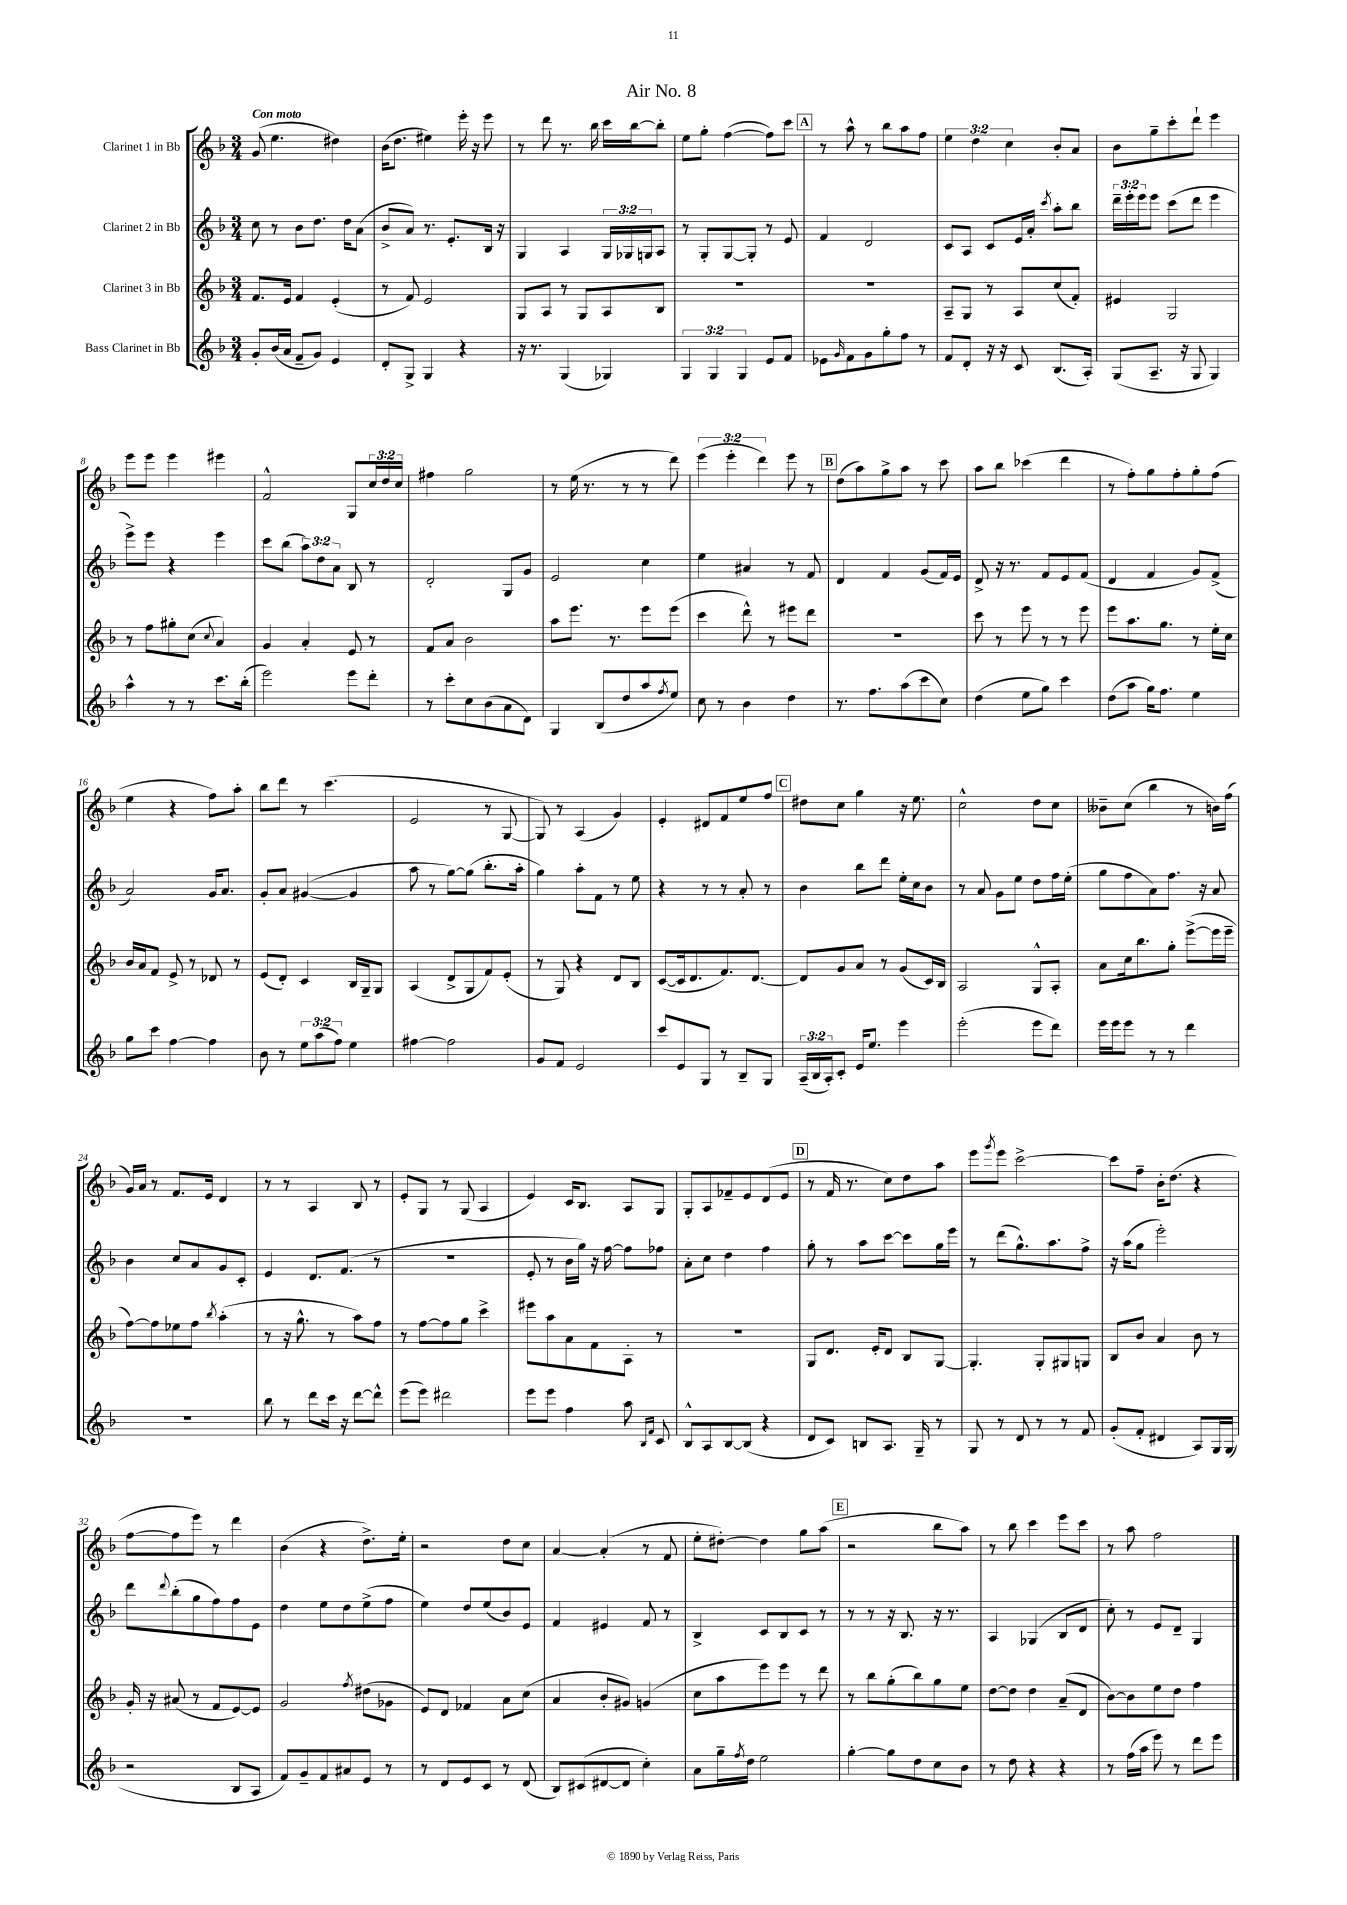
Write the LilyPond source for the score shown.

\header { title = "Air No. 8" }
<<
\new StaffGroup <<
\new Staff = "s0" \with { instrumentName = "Clarinet 1 in Bb" } {
    \clef treble \key f \major \numericTimeSignature \time 3/4 \override Staff.TupletNumber.text = #tuplet-number::calc-fraction-text \tempo "Con moto"
    g'8( e''4. dis''4) |
    bes'16( d''8. eis''4) e'''16-. r16 e'''8 |
    r8 d'''8 r8. bes''16 c'''16 bes''16~ bes''8-. |
    e''8 g''8-. f''4~( f''8) c'''8 |
    \mark \markup { \box "A" } r8 a''8-^ r8 bes''8 a''8 f''8 |
    \tuplet 3/2 { e''4 d''4 c''4 } bes'8-. a'8 |
    bes'8 g''8-- c'''8-. d'''8-! e'''4 |
    e'''8 e'''8 e'''4 eis'''4 |
    f'2-^ g8 \tuplet 3/2 { c''16 d''16 c''16 } |
    fis''4 g''2 |
    r8 e''16( r8. r8 r8 d'''8) |
    \tuplet 3/2 { e'''4( e'''4-. d'''4) } e'''8 r8 |
    \mark \markup { \box "B" } d''8( a''8) g''8-> a''8 r8 c'''8 |
    a''8 bes''8 ces'''4( d'''4 |
    r8 f''8-.) g''8 f''8-. g''8-. f''8( |
    e''4 r4 f''8) a''8-. |
    bes''8 d'''8 r8 c'''4.( |
    e'2 r8 g8~ |
    g8) r8 a4( g'4) |
    e'4-. dis'8 f'8 e''8 f''8 |
    \mark \markup { \box "C" } dis''8 c''8 g''4 r16 e''8. |
    c''2-^ d''8 c''8 |
    beses'8-- c''8( bes''4 r8 b'16) f''16( |
    g'16) a'16 r8 f'8. e'16 d'4 |
    r8 r8 a4 bes8 r8 |
    e'8-. g8 r8 g8( a4 |
    e'4) c'16 bes8. a8 g8 |
    g8-. a8 fes'8-- e'8 d'8( e'8 |
    \mark \markup { \box "D" } r8 f'16 r8. c''8) d''8 a''8 |
    e'''8 \acciaccatura { g'''8 } e'''8 c'''2~-> |
    c'''8 f''8-- bes'16-. d''8.( r4 |
    f''8~ f''8 e'''8) r8 d'''4 |
    bes'4( r4 d''8.->) e''16-. |
    r2 d''8 c''8 |
    a'4~ a'4-.( r8 f'8 |
    e''8-. dis''8~-.) dis''4 g''8 a''8( |
    \mark \markup { \box "E" } r2 bes''8 a''8) |
    r8 bes''8 c'''4 e'''8 c'''8 |
    r8 a''8 f''2 \bar "|." |
}
\new Staff = "s1" \with { instrumentName = "Clarinet 2 in Bb" } {
    \clef treble \key f \major \numericTimeSignature \time 3/4 \override Staff.TupletNumber.text = #tuplet-number::calc-fraction-text
    c''8 r8 bes'8 d''8. d''16 a'8( |
    bes'8-> a'8) r8. e'8.-. bes16 r16 |
    g4 a4 \tuplet 3/2 { g16 ges16 g16 } a8 |
    r8 g8-. g8~ g8-. r8 e'8 |
    \mark \markup { \box "A" } f'4 d'2 |
    c'8 a8 c'8 e'16 a'16-. \acciaccatura { c'''8 } a''8-. bes''8 |
    \tuplet 3/2 { d'''16-- e'''16-. e'''16 } e'''8 c'''8( d'''8 e'''4 |
    e'''8->) e'''8 r4 e'''4 |
    c'''8 bes''8( \tuplet 3/2 { a''8) d''8 a'8 } bes8 r8 |
    d'2-. g8 g'8 |
    e'2 c''4 |
    e''4 ais'4 r8 f'8 |
    \mark \markup { \box "B" } d'4 f'4 g'8( f'16) e'16 |
    d'8-> r16 r8. f'8 e'8 f'8( |
    d'4 f'4 g'8) f'8->( |
    a'2) g'16 a'8. |
    g'8-. a'8 gis'4~( gis'4 |
    a''8 r8 g''8~) g''8( bes''8.-. a''16-. |
    g''4) a''8-. f'8 r8 e''8 |
    r4 r8 r8 a'8-. r8 |
    \mark \markup { \box "C" } bes'4 bes''8 d'''8 e''16-. c''16 bes'8 |
    r8 a'8 g'8 e''8 d''8 f''16 e''16-.( |
    g''8 f''8 a'8) f''8. r16 a'8 |
    bes'4 c''8 a'8 g'8 c'8-. |
    e'4 d'8. f'8.( r8 |
    R2. |
    e'8-. r8 bes'16 g''16) r16 f''16~ f''8 fes''8 |
    a'8-. c''8 d''4 f''4 |
    \mark \markup { \box "D" } g''8-. r8 a''8 c'''8~ c'''8 g''16 e'''16 |
    r8 d'''8( g''8.-^) a''8. f''8-> |
    r16 a''16( g''8 e'''2-.) |
    d'''8 \appoggiatura { d'''8 } bes''8-.( g''8 f''8) f''8 e'8 |
    d''4 e''8 d''8 e''8->( f''8 |
    e''4) d''8 e''8( bes'8) e'8 |
    f'4 eis'4 f'8 r8 |
    bes4-> c'8 bes8 c'8 r8 |
    \mark \markup { \box "E" } r8 r8 r16 bes8. r16 r8. |
    a4 ges4( bes8 d'8 |
    c''8-.) r8 e'8 d'8-- g4 \bar "|." |
}
\new Staff = "s2" \with { instrumentName = "Clarinet 3 in Bb" } {
    \clef treble \key f \major \numericTimeSignature \time 3/4
    f'8. e'16 f'4 e'4-.( |
    r8 f'8) e'2 |
    g8 a8 r8 g8 a8 bes8 |
    R2. |
    \mark \markup { \box "A" } R2. |
    a8-- g8 r8 a8 c''8( f'8-.) |
    eis'4 g2 |
    r8 f''8 gis''8-. c''8( \appoggiatura { c''8 } a'4) |
    g'4 a'4-. e'8 r8 |
    f'8 a'8 bes'2 |
    a''8 e'''8. r8. e'''8 e'''8( |
    c'''4 d'''8-^) r8 eis'''8 d'''8 |
    \mark \markup { \box "B" } R2. |
    c'''8 r8 e'''8 r8 r8 e'''8 |
    e'''8 a''8. g''8. r8 e''16-. c''16 |
    bes'16 a'16 f'8 e'8-> r8 des'8 r8 |
    e'8( d'8-.) c'4 bes16 g16-- g8 |
    a4( d'8-> g8 f'8) e'8-.( |
    r8 g8) r4 d'8 bes8 |
    c'8~( c'16 d'8. f'8.) d'8.~ |
    \mark \markup { \box "C" } d'8 g'8 a'8 r8 g'8( c'16) bes16 |
    a2 g8-^ a8-. |
    a'8 c''16 bes''8. g''8-. e'''8~->( e'''16 e'''16-- |
    f''8~) f''8 ees''8 f''8 \acciaccatura { bes''8 } a''4-.( |
    r8 r16 g''8.-^ r8 a''8) f''8 |
    r8 f''8~ f''8 g''8 c'''4-> |
    eis'''8 a''8 a'8 f'8 a8-. r8 |
    R2. |
    \mark \markup { \box "D" } g8 d'8. e'16-. d'8 bes8 g8~ |
    g4.-. g8-. gis8 g8 |
    bes8 bes'8 a'4 bes'8 r8 |
    g'16-. r16 ais'8( r8 f'8 e'8~) e'8 |
    g'2 \acciaccatura { f''8 } dis''8( ges'8 |
    e'8) d'8 fes'4 a'8 c''8( |
    a'4 bes'8-. gis'8) g'4( |
    c''8 a''8 e'''8) e'''8 r8 d'''8 |
    \mark \markup { \box "E" } r8 bes''8 g''8-.( bes''8) g''8 e''8 |
    d''8~ d''8 d''4 a'8--( d'8 |
    bes'8~) bes'8 e''8 d''8 f''4 \bar "|." |
}
\new Staff = "s3" \with { instrumentName = "Bass Clarinet in Bb" } {
    \clef treble \key f \major \numericTimeSignature \time 3/4 \override Staff.TupletNumber.text = #tuplet-number::calc-fraction-text
    g'8-. bes'16( a'16 f'8-- g'8) e'4 |
    d'8-. g8-> g4 r4 |
    r16 r8. g4( ges4) |
    \tuplet 3/2 { g4 g4 g4 } e'8 f'8 |
    \mark \markup { \box "A" } ees'8 \grace { g'16 } f'8 g'8 g''8-. f''8 r8 |
    f'8 d'8-. r16 r16 c'8 bes8.( a16-.) |
    g8( a8.-- r16 g8 g4) |
    a''4-^ r8 r8 c'''8. bes''16-.( |
    e'''2) e'''8 d'''8-. |
    r8 c'''8-. c''8 bes'8( a'8 d'8) |
    g4 bes8( d''8 a''8 \acciaccatura { f''8 } e''8) |
    c''8 r8 bes'4 d''4 |
    \mark \markup { \box "B" } r8. f''8. a''8( c'''8 c''8) |
    d''4( e''8 g''8) c'''4 |
    d''8( a''8 g''16) f''8. e''4 |
    g''8 c'''8 f''4~ f''4 |
    bes'8 r8 \tuplet 3/2 { e''8 a''8( f''8) } e''4 |
    fis''4~ fis''2 |
    g'8 f'8 e'2 |
    c'''8 e'8 g8 r8 bes8-- g8 |
    \mark \markup { \box "C" } \tuplet 3/2 { a16--( bes16 a16-.) } c'8-. e'16 e''8. e'''4 |
    e'''2-.( e'''8 d'''8) |
    e'''16 e'''16 e'''8 r8 r8 d'''4 |
    R2. |
    bes''8 r8 d'''8 c'''16 r16 d'''8~ d'''8-^ |
    e'''8( e'''8) dis'''2 |
    e'''8 e'''8 f''4 a''8 \grace { bes16 f'16 } c'8 |
    bes8-^ a8 bes8~ bes8( r4 |
    \mark \markup { \box "D" } d'8 c'8) b8 a8. g16-- r8 |
    g8 r8 d'8 r8 r8 f'8 |
    g'8-.( f'8-. dis'4 a8) g16 g16( |
    r2 bes8 a8 |
    f'8) g'8-- f'8 ais'8 e'8 r8 |
    r8 d'8 e'8 c'8 r8 d'8( |
    bes8) cis'8( dis'8~ dis'8 c''4-.) |
    a'8 g''16-- \acciaccatura { f''8 } d''16 e''2 |
    \mark \markup { \box "E" } g''4~-. g''8 d''8 c''8 bes'8 |
    r8 d''8 r4 r4 |
    r8 f''16( a''16 e'''8) r8 d'''8 e'''8 \bar "|." |
}
>>
>>
